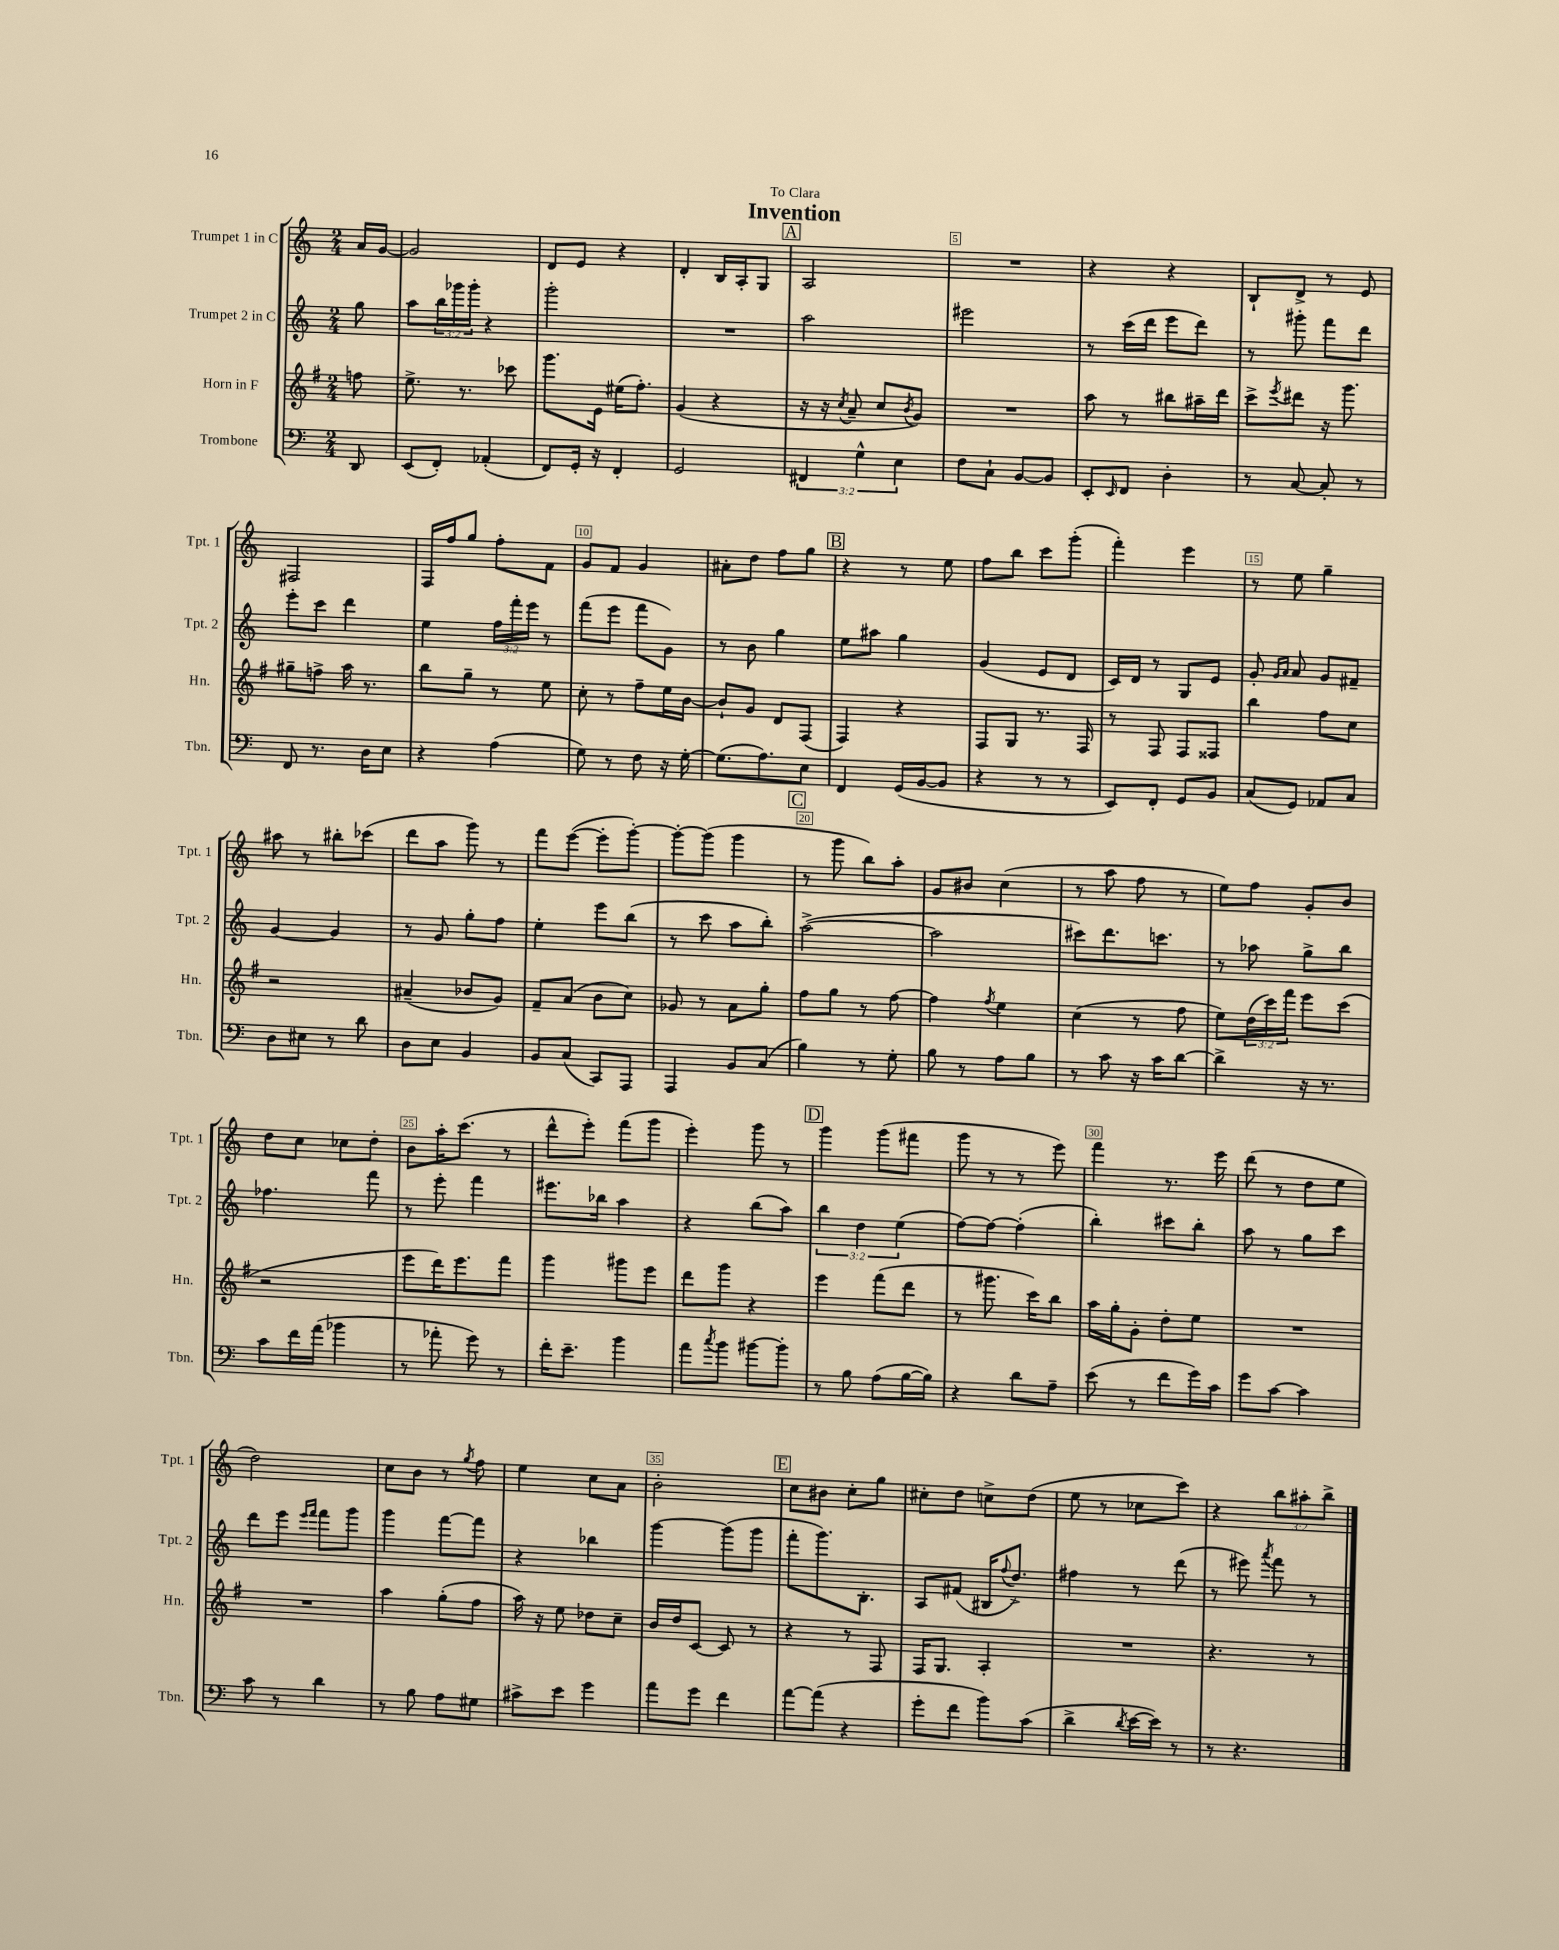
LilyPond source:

\header { title = "Invention" dedication = "To Clara" }
<<
\new StaffGroup <<
\new Staff = "s0" \with { instrumentName = "Trumpet 1 in C" shortInstrumentName = "Tpt. 1" } {
    \clef treble \key c \major \numericTimeSignature \time 2/4 \override Staff.TupletNumber.text = #tuplet-number::calc-fraction-text \partial 8
    a'16 g'16~ |
    g'2 |
    d'8 e'8 r4 |
    d'4-. b16 a16-. g8 |
    \mark \markup { \box "A" } a2 |
    R2 |
    r4 r4 |
    b8-! d'8-> r8 e'8 |
    fis2 |
    f16 f''16 g''8 f''8-. f'8 |
    g'8 f'8 g'4 |
    ais'8-. d''8 f''8 g''8 |
    \mark \markup { \box "B" } r4 r8 e''8 |
    f''8 b''8 c'''8 g'''8-.( |
    f'''4-.) e'''4 |
    r8 e''8 g''4-- |
    ais''8 r8 bis''8-. ces'''8( |
    d'''8 a''8 g'''8) r8 |
    f'''8 e'''8~( e'''8-. g'''8~-.) |
    g'''8~-. g'''8( g'''4 |
    \mark \markup { \box "C" } r8 g'''8 b''8) a''8-. |
    g'8 bis'8 c''4( |
    r8 a''8 f''8 r8 |
    e''8) f''8 g'8-. b'8 |
    d''8 c''8 ces''8 d''8-. |
    b'8 a''16-. c'''8.( r8 |
    d'''8-^ e'''8-.) f'''8( g'''8 |
    e'''4-.) g'''8 r8 |
    \mark \markup { \box "D" } g'''4 g'''8( fis'''8 |
    g'''8 r8 r8 e'''8) |
    f'''4 r8. e'''16 |
    d'''8( r8 d''8 e''8 |
    d''2) |
    c''8 b'8 r8 \acciaccatura { g''8 } f''8 |
    e''4 c''8 a'8 |
    b'2-. |
    \mark \markup { \box "E" } c''8 bis'8 c''8-. g''8 |
    cis''8-. d''8 c''8-> d''8( |
    e''8 r8 ces''8 c'''8) |
    r4 \tuplet 3/2 { b''8 ais''8-. b''8-> } \bar "|." |
}
\new Staff = "s1" \with { instrumentName = "Trumpet 2 in C" shortInstrumentName = "Tpt. 2" } {
    \clef treble \key c \major \numericTimeSignature \time 2/4 \override Staff.TupletNumber.text = #tuplet-number::calc-fraction-text \partial 8
    g''8 |
    a''8 \tuplet 3/2 { b''16 ges'''16 ges'''16-. } r4 |
    g'''2-. |
    R2 |
    \mark \markup { \box "A" } a''2 |
    eis'''2 |
    r8 c'''16( d'''16 e'''8 d'''8) |
    r8 gis'''8-. f'''8 d'''8 |
    e'''8-. c'''8 d'''4 |
    e''4 \tuplet 3/2 { f''16 f'''16-. e'''16 } r8 |
    f'''8( e'''8 f'''8 g'8) |
    r8 b'8 g''4 |
    \mark \markup { \box "B" } e''8 ais''8 g''4 |
    g'4( e'8 d'8 |
    c'16) d'16 r8 g8 e'8 |
    g'8-. \grace { g'16 a'16 } a'8 g'8 fis'8-- |
    g'4~ g'4 |
    r8 g'8 g''8-. f''8 |
    e''4-. e'''8 b''8( |
    r8 c'''8 a''8 b''8-.) |
    \mark \markup { \box "C" } a''2~->( |
    a''2 |
    cis'''8) d'''8. c'''8. |
    r8 aes''8 g''8-> b''8 |
    fes''4. f'''8 |
    r8 e'''8-. f'''4 |
    eis'''8. bes''16 a''4 |
    r4 b''8( a''8) |
    \mark \markup { \box "D" } \tuplet 3/2 { b''4 d''4 e''4( } |
    f''8~) f''8~ f''4-.( |
    b''4-.) cis'''8 b''8-. |
    a''8 r8 g''8 c'''8 |
    d'''8 e'''8 \grace { e'''16 f'''16 } f'''8 g'''8 |
    g'''4 f'''8~ f'''8 |
    r4 bes''4 |
    g'''4~ g'''8( g'''8 |
    \mark \markup { \box "E" } f'''8-. g'''8.) b8.-. |
    a8 fis'8( bis16 \appoggiatura { f''8 } d''8.->) |
    fis''4 r8 d'''8( |
    r8 eis'''8) \acciaccatura { a'''8 } f'''8 r8 \bar "|." |
}
\new Staff = "s2" \with { instrumentName = "Horn in F" shortInstrumentName = "Hn." } {
    \clef treble \key g \major \numericTimeSignature \time 2/4 \override Staff.TupletNumber.text = #tuplet-number::calc-fraction-text \partial 8
    f''8 |
    e''8.-> r8. ces'''8 |
    g'''8. e'16 eis''16( fis''8.-.) |
    g'4( r4 |
    \mark \markup { \box "A" } r16 r16 \acciaccatura { c''8 } a'8-- c''8 \acciaccatura { b'8 } g'8) |
    R2 |
    a''8 r8 bis''8 ais''16-- d'''16 |
    c'''8-> \acciaccatura { e'''8 } dis'''8 r16 g'''8. |
    gis''8-- f''8-> a''16 r8. |
    b''8 g''8-- r8 e''8 |
    c''8-. r8 fis''8-- e''16 b'16~ |
    b'8-! g'8 d'8 fis8( |
    \mark \markup { \box "B" } fis4) r4 |
    fis8 g8 r8. fis16 |
    r8 fis8 fis8 fisis8 |
    b''4 fis''8 c''8 |
    r2 |
    ais'4--( bes'8 g'8) |
    fis'8-- a'8( b'8 c''8) |
    ges'8 r8 a'8 g''8-. |
    \mark \markup { \box "C" } fis''8 g''8 r8 fis''8~ |
    fis''4 \acciaccatura { fis''8 } e''4 |
    c''4( r8 fis''8 |
    e''8) \tuplet 3/2 { d''16( c'''16) fis'''16 } e'''8 c'''8( |
    r2 |
    e'''8 d'''16) e'''8. fis'''8 |
    g'''4 gis'''8 e'''8 |
    d'''8 g'''8 r4 |
    \mark \markup { \box "D" } e'''4 fis'''8( d'''8 |
    r8 gis'''8. c'''16) b''8 |
    a''16 g''16-. g'8-. d''8-. e''8 |
    R2 |
    R2 |
    a''4 g''8-.( fis''8 |
    a''16) r16 e''8 des''8 c''8-- |
    b'16 d''16 c'8~ c'8 r8 |
    \mark \markup { \box "E" } r4 r8 fis8 |
    fis16 g8. a4-. |
    R2 |
    r4. r8 \bar "|." |
}
\new Staff = "s3" \with { instrumentName = "Trombone" shortInstrumentName = "Tbn." } {
    \clef bass \key c \major \numericTimeSignature \time 2/4 \override Staff.TupletNumber.text = #tuplet-number::calc-fraction-text \partial 8
    d,8 |
    e,8( f,8-.) aes,4-.( |
    f,8) g,16-. r16 f,4-. |
    g,2 |
    \mark \markup { \box "A" } \tuplet 3/2 { fis,4 g4-^ e4 } |
    f8 c8-! b,8~ b,8 |
    e,8-. \grace { e,16 } f,8 d4-. |
    r8 c8~ c8-. r8 |
    f,8 r8. d16 e8 |
    r4 a4( |
    g8) r8 f8 r16 g16~-. |
    g8.( a8.) e8 |
    \mark \markup { \box "B" } f,4 g,16( b,16~ b,8 |
    r4 r8 r8 |
    e,8) f,8-. g,8 b,8 |
    c8( g,8) aes,8 c8 |
    d8 eis8 r8 d'8 |
    d8 e8 b,4 |
    b,8 c8( c,8) a,,8 |
    a,,4 b,8 c8( |
    \mark \markup { \box "C" } b4) r8 g8-. |
    b8 r8 a8 b8 |
    r8 c'8 r16 c'16 d'8~ |
    d'4-> r16 r8. |
    c'8 f'16 a'16( bes'4 |
    r8 aes'8-. g'8) r8 |
    f'16-. e'8.-- b'4 |
    a'8 \acciaccatura { c''8 } b'8 bis'8~ bis'8-. |
    \mark \markup { \box "D" } r8 b8 a8( b16~ b16) |
    r4 d'8 a8-- |
    e'8( r8 f'8 g'16) c'16 |
    g'8 c'8~ c'4 |
    c'8 r8 d'4 |
    r8 b8 a8 gis8 |
    cis'8-> e'8 g'4 |
    a'8 g'8 f'4 |
    \mark \markup { \box "E" } a'8~ a'8( r4 |
    g'8-. f'8 b'8) c'8( |
    d'4-> \acciaccatura { d'8 } e'16~ e'16) r8 |
    r8 r4. \bar "|." |
}
>>
>>
\layout { \context { \Score \override BarNumber.break-visibility = ##(#f #t #t) barNumberVisibility = #(every-nth-bar-number-visible 5) \override BarNumber.stencil = #(make-stencil-boxer 0.1 0.3 ly:text-interface::print) } }
